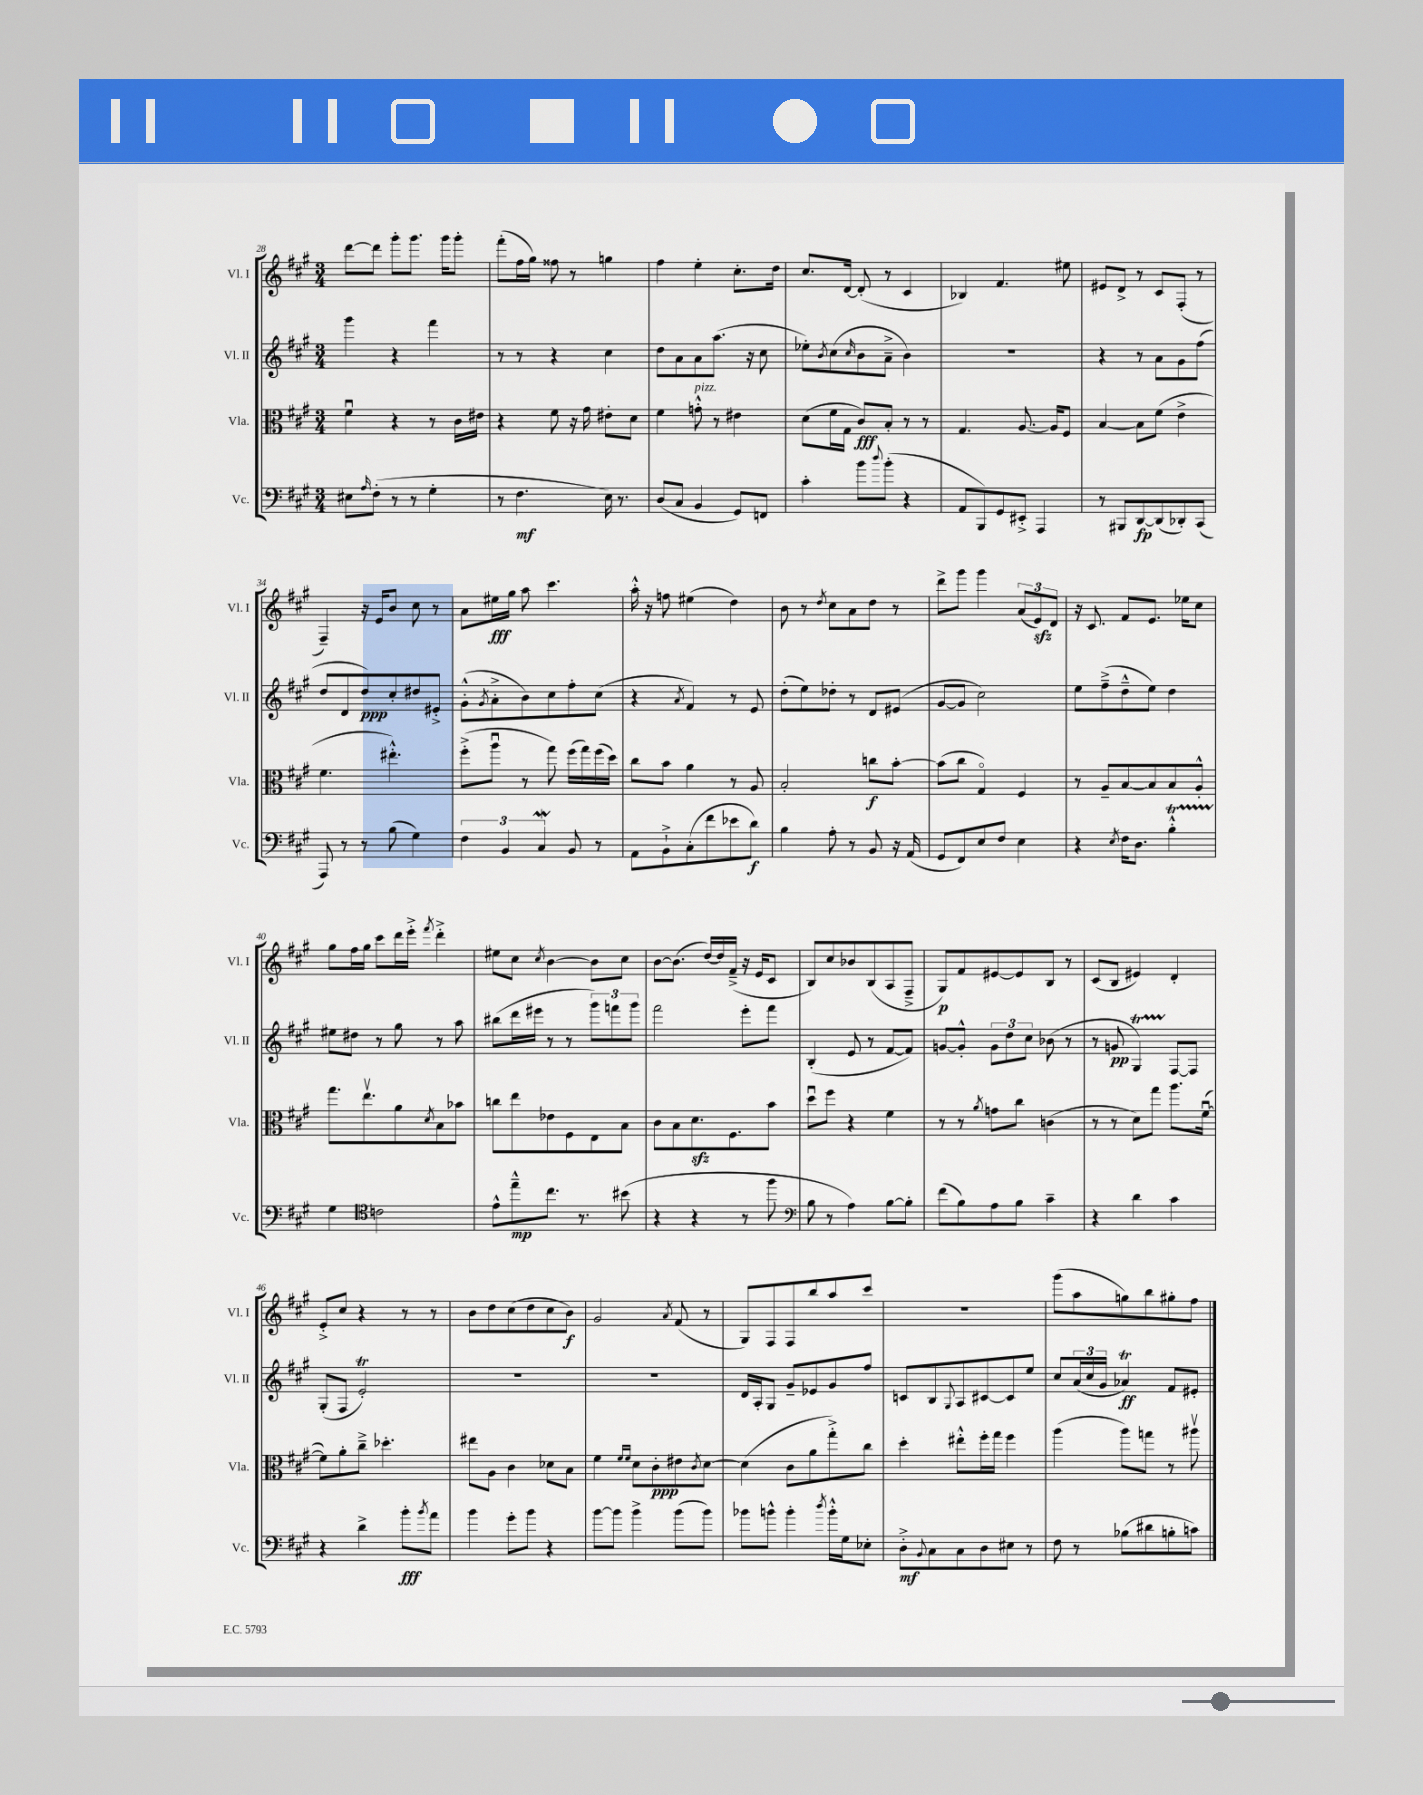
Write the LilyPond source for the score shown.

<<
\new StaffGroup <<
\new Staff = "s0" \with { instrumentName = "Vl. I" shortInstrumentName = "Vl. I" } {
    \clef treble \key a \major \numericTimeSignature \time 3/4
    d'''8~ d'''8 gis'''8-. gis'''8. gis'''16 gis'''8-. |
    fis'''8-.( fis''16 gis''16) fisis''8 r8 g''4 |
    fis''4 e''4-. cis''8.-. d''16 |
    cis''8. d'16~ d'8-.( r8 cis'4 |
    bes4) fis'4. eis''8 |
    eis'8 d'8-> r8 cis'8 fis8-.( r8 |
    fis4--) r16 e'16 b'8 cis''8 r8 |
    a'8 eis''16\fff gis''16 a''8 cis'''4. |
    a''16-.-^ r16 f''8 eis''4( d''4) |
    b'8 r8 \acciaccatura { d''8 } cis''8 a'8 d''8 r8 |
    d'''8-> gis'''8 gis'''4 \tuplet 3/2 { a'8( e'8\sfz) d'8 } |
    r16 cis'8. fis'8 e'8. ees''16 cis''8 |
    gis''8 fis''16 gis''16 cis'''8 d'''16 e'''16-.-> \acciaccatura { fis'''8 } d'''4-.-> |
    eis''8 cis''8 \acciaccatura { cis''8 } b'4~ b'8 cis''8 |
    b'8~ b'8.( d''16~) d''16 fis'16--->( r16 e'16 cis'8 |
    b8) cis''8 bes'8 b8( a8 fis8---> |
    gis8\p) fis'8 eis'8~ eis'8 b8 r8 |
    cis'8( b8 eis'4) d'4-. |
    e'8-.-> cis''8 r4 r8 r8 |
    b'8 d''8 cis''8( d''8 cis''8 b'8\f) |
    gis'2 \acciaccatura { a'8 } fis'8( r8 |
    gis8) fis8 fis8 b''8 a''8 cis'''8 |
    R2. |
    gis'''8( a''8 g''8) b''8 gis''8-. fis''8 \bar "|." |
}
\new Staff = "s1" \with { instrumentName = "Vl. II" shortInstrumentName = "Vl. II" } {
    \clef treble \key a \major \numericTimeSignature \time 3/4
    gis'''4 r4 fis'''4 |
    r8 r8 r4 cis''4 |
    d''8 a'8 a'8 a''8.( r16 cis''8 |
    ees''8-.) \acciaccatura { b'8 } cis''8( \grace { cis''16 } b'8 a'8---> b'4) |
    R2. |
    r4 r8 a'8 gis'8 fis''8( |
    d''8 d'8 d''8\ppp) cis''8-. dis''8 eis'8-.-> |
    gis'8-.-^( \acciaccatura { gis'8 } a'8-.-> b'8) cis''8 fis''8-. cis''8( |
    r4 \acciaccatura { a'8 } fis'4) r8 e'8 |
    d''8-.( e''8) des''8-. r8 d'8 eis'8( |
    gis'8~ gis'8 cis''2) |
    e''8 fis''8--->( d''8---^ e''8) d''4 |
    eis''8 dis''8 r8 gis''8 r8 a''8 |
    bis''8( d'''16 eis'''16 r8 r8 \tuplet 3/2 { gis'''8) f'''8 gis'''8 } |
    fis'''2 e'''8-. fis'''8 |
    b4-.( e'8 r8 fis'8~ fis'8) |
    g'8~ g'8-.-^ \tuplet 3/2 { g'8 d''8 cis''8 } bes'8( r8 |
    r8 g'8\pp gis4\startTrillSpan) fis8~\stopTrillSpan fis8 |
    gis8-.( fis8 e'2-.\trill) |
    R2. |
    R2. |
    d'16 a16-. gis8 gis'8-- ees'8 gis'8 fis''8 |
    c'8 b8 \appoggiatura { gis8 } a8 cis'8~ cis'8 e''8 |
    cis''8 \tuplet 3/2 { a'16( cis''16 gis'16 } aes'4\trill\ff) fis'8 eis'8-. \bar "|." |
}
\new Staff = "s2" \with { instrumentName = "Vla." shortInstrumentName = "Vla." } {
    \clef alto \key a \major \numericTimeSignature \time 3/4
    fis'4\downbow r4 r8 cis'16 eis'16 |
    r4 fis'8 r16 gis'16 eis'8-. d'8 |
    fis'4 g'8-.-^^\markup { \italic "pizz." } r8 eis'4 |
    d'8( fis'16 gis16 cis'8\fff) b8-. r8 r8 |
    gis4. a8.~ a16 fis8 |
    b4~ b8 fis'8( e'4-> |
    fis'4. eis''4.-.-^) |
    fis''8-.->( a''8\downbow r8 gis''8) fis''16( gis''16) fis''16( d''16) |
    cis''8 b'8 a'4 r8 a8 |
    b2-. c''8\f b'8~-. |
    b'8( cis''8 gis4\flageolet) fis4 |
    r8 a8-- b8~ b8 b8 a8-.-^ |
    gis''8. e''8.\upbow a'8 \acciaccatura { d'8 } b8 bes'8 |
    c''8 e''8 ees'8 fis8 e8 b8 |
    cis'8 b8 d'8.\sfz fis8. b'8 |
    d''8\downbow fis''8 r4 fis'4 |
    r8 r8 \acciaccatura { a'8 } g'8 cis''8 c'4( |
    r8 r8 d'8) gis''8 a''8. fis'16~\downbow( |
    fis'8) a'8-. cis''8---> des''4.-. |
    eis''8 a8 cis'4 des'8 b8 |
    fis'4 \grace { fis'16 fis'16 } d'8 cis'8-.\ppp eis'8 \acciaccatura { cis'8 } d'8~ |
    d'4( cis'8 a'8 gis''8-.->) cis''8 |
    d''4-. eis''8-.-^ fis''16-. gis''16 fis''4 |
    a''4( a''8) g''8 r8 ais''8\upbow \bar "|." |
}
\new Staff = "s3" \with { instrumentName = "Vc." shortInstrumentName = "Vc." } {
    \clef bass \key a \major \numericTimeSignature \time 3/4
    eis8 \grace { a16 } fis8-.( r8 r8 gis4-. |
    r8 fis4.\mf e16) r8. |
    d8( cis8 b,4 gis,8) f,8 |
    cis'4-. b'8 \appoggiatura { d''8 } b'8-.( r4 |
    a,8 b,,8) gis,8 eis,8-.-> a,,4 |
    r8 bis,,8 d,8~\fp d,8( des,8-.) cis,8( |
    a,,8) r8 r8 b8( gis4) |
    \tuplet 3/2 { fis4 b,4 cis4\mordent } b,8 r8 |
    a,8 b,8-!-> cis8-.( fis'8 ees'8 d'8\f) |
    b4 a8-. r8 b,8 r16 a,16( |
    gis,8 fis,8) e8 fis8 e4 |
    r4 \acciaccatura { e8 } fis16 d8. b4-.-^\startTrillSpan |
    gis4\stopTrillSpan \clef tenor c'2 |
    e'8-^ e''8---^\mp cis''8. r8. bis'8( |
    r4 r4 r8 fis''8 |
    \clef bass b8 r8 a4) b8~ b8-. |
    fis'8( b8) a8 b8 cis'4-- |
    r4 d'4 cis'4 |
    r4 d'4-> b'8-.\fff \acciaccatura { b'8 } a'8 |
    b'4 gis'8-. b'8 r4 |
    b'8~ b'8 b'4-> b'8( b'8) |
    bes'8 b'8-^ b'4-. \acciaccatura { d''8 } b'16-.-^ gis16 ees8-. |
    d8-.->\mf \appoggiatura { b,8 } cis8 cis8 d8 eis8 r8 |
    fis8 r8 bes8( dis'8 b8-. c'8) \bar "|." |
}
>>
>>
\layout { \context { \Score currentBarNumber = #28 } }
